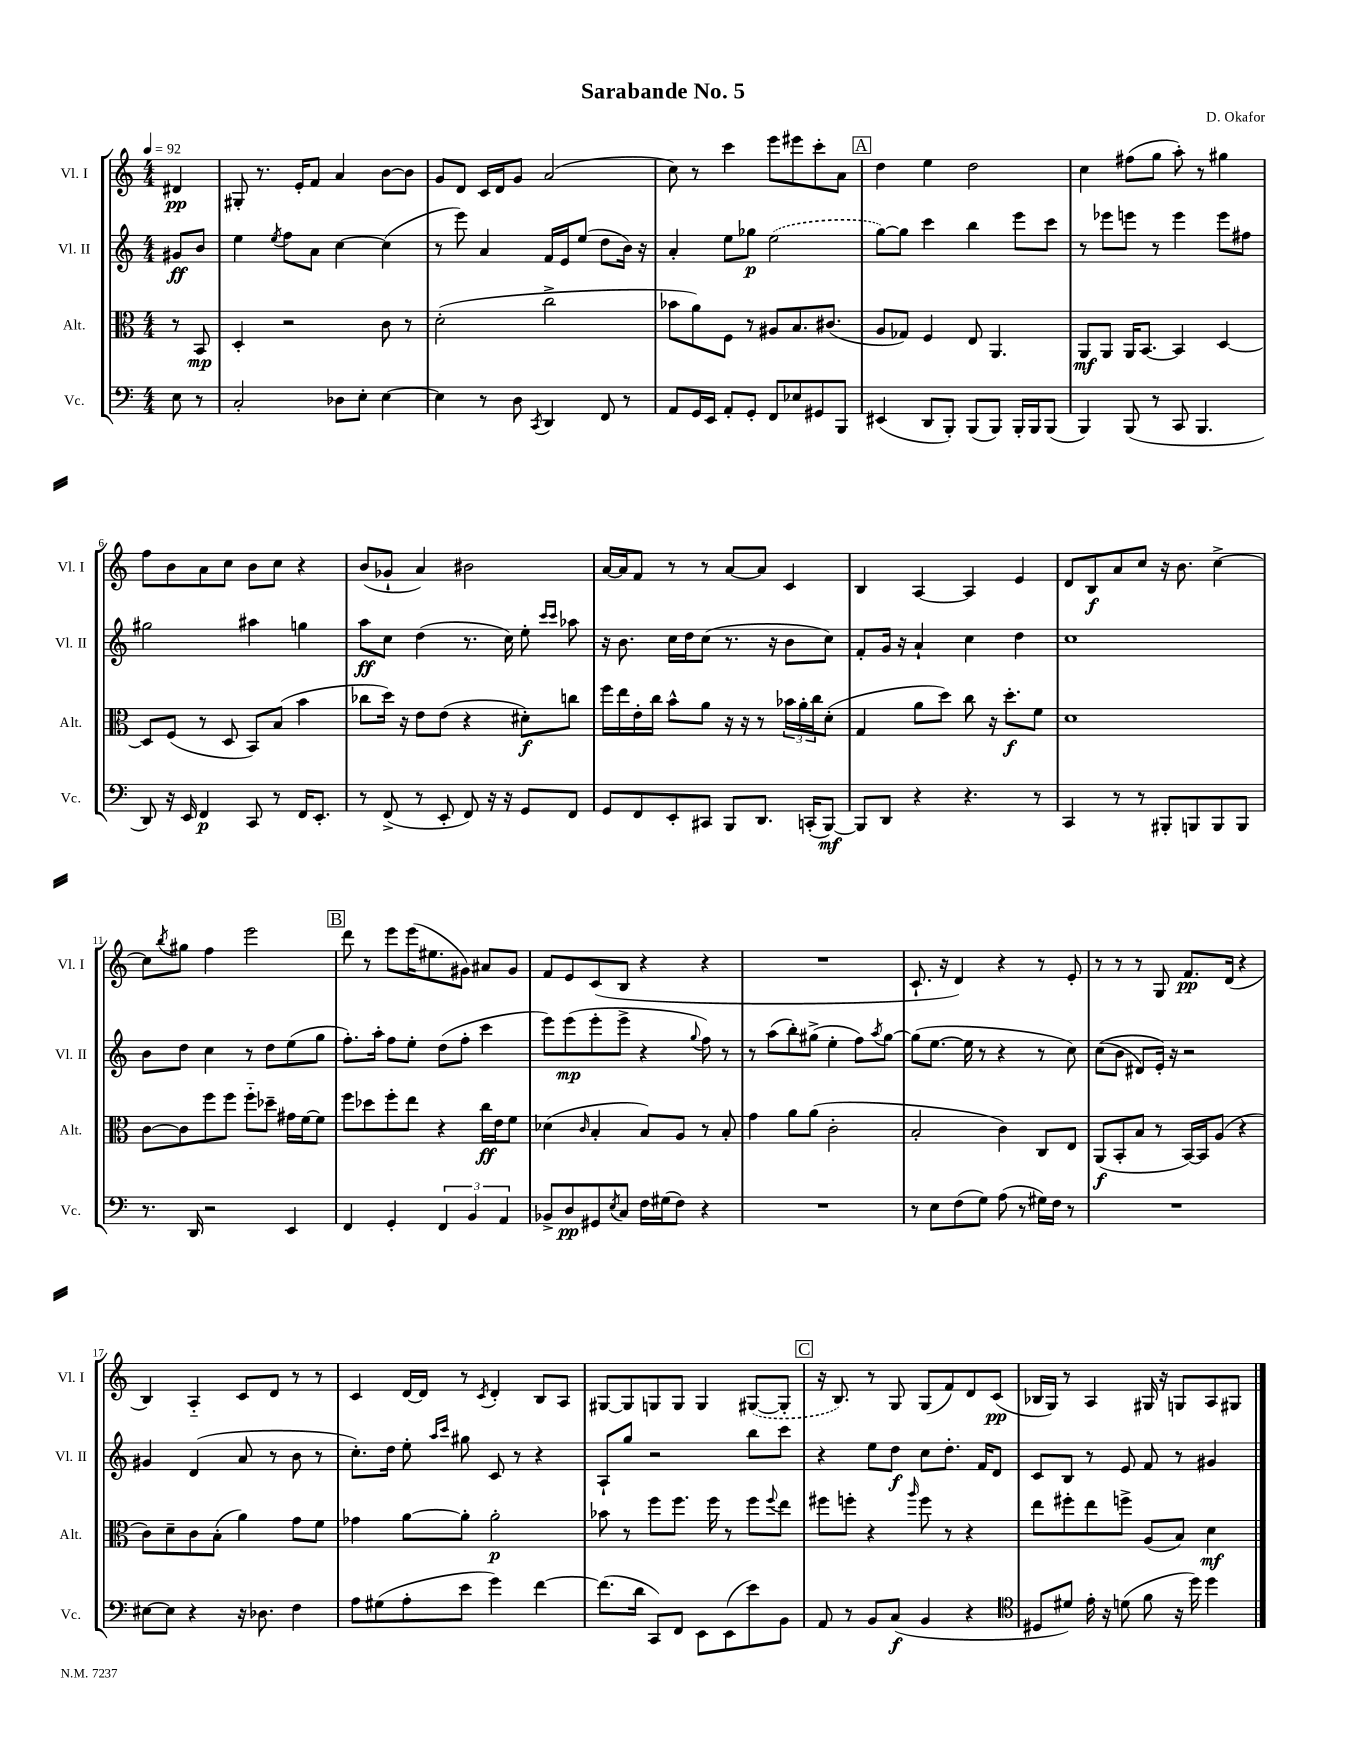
\header { title = "Sarabande No. 5" composer = "D. Okafor" }
<<
\new StaffGroup <<
\new Staff = "s0" \with { instrumentName = "Vl. I" shortInstrumentName = "Vl. I" } {
    \clef treble \key c \major \numericTimeSignature \time 4/4 \partial 4 \tempo 4 = 92
    dis'4\pp |
    gis8-. r8. e'16-. f'8 a'4 b'8~ b'8 |
    g'8 d'8 c'16 d'16 g'8 a'2( |
    c''8) r8 c'''4 e'''8 eis'''8 c'''8-. a'8 |
    \mark \markup { \box "A" } d''4 e''4 d''2 |
    c''4 fis''8( g''8 a''8-.) r8 gis''4 |
    f''8 b'8 a'8 c''8 b'8 c''8 r4 |
    b'8( ges'8-! a'4) bis'2 |
    a'16~ a'16 f'8 r8 r8 a'8~ a'8 c'4 |
    b4 a4~ a4 e'4 |
    d'8 b8\f a'8 c''8 r16 b'8. c''4~-> |
    c''8 \acciaccatura { b''8 } gis''8 f''4 e'''2 |
    \mark \markup { \box "B" } d'''8 r8 e'''8 e'''16( eis''8. gis'8) ais'8 gis'8 |
    f'8 e'8 c'8( b8 r4 r4 |
    R1 |
    c'8.-! r16 d'4) r4 r8 e'8-. |
    r8 r8 r8 g8 f'8.\pp d'16( r4 |
    b4) a4-_ c'8 d'8 r8 r8 |
    c'4 d'16~ d'16 r8 \acciaccatura { c'8 } d'4-. b8 a8 |
    gis8~ gis8 g8 g8 g4 \once \slurDashed gis8~( gis8-. |
    \mark \markup { \box "C" } r16 b8.) r8 g8 g8( f'8) d'8 c'8\pp( |
    bes16 g16) r8 a4 gis16 r16 g8 a8 gis8 \bar "|." |
}
\new Staff = "s1" \with { instrumentName = "Vl. II" shortInstrumentName = "Vl. II" } {
    \clef treble \key c \major \numericTimeSignature \time 4/4 \partial 4
    gis'8\ff b'8 |
    e''4 \acciaccatura { e''8 } f''8 a'8 c''4~ c''4( |
    r8 e'''8) a'4 f'16 e'16 e''8( d''8 b'16) r16 |
    a'4-. e''8 ges''8\p \once \slurDashed e''2( |
    \mark \markup { \box "A" } g''8~) g''8 c'''4 b''4 e'''8 c'''8 |
    r8 ees'''8 e'''8 r8 e'''4 e'''8 fis''8 |
    gis''2 ais''4 g''4 |
    a''8\ff c''8 d''4( r8. c''16) e''8-. \grace { c'''16 c'''16 } aes''8 |
    r16 b'8. c''16 d''16 c''8( r8. r16 b'8 c''8) |
    f'8-. g'16 r16 a'4-! c''4 d''4 |
    c''1 |
    b'8 d''8 c''4 r8 d''8 e''8( g''8 |
    \mark \markup { \box "B" } f''8.-.) a''16-. f''8 e''8-. d''8( f''8-. c'''4 |
    e'''8) e'''8\mp( e'''8-. e'''8-> r4 \appoggiatura { g''8 } f''8) r8 |
    r8 a''8( b''8-.) gis''8->( e''4-. f''8) \acciaccatura { a''8 } gis''8~ |
    gis''8( e''8.~ e''16 r8 r4 r8 c''8) |
    c''8(\( b'8 dis'8) e'16-.\) r16 r2 |
    gis'4 d'4( a'8 r8 b'8 r8 |
    c''8.-.) d''16 e''8-. \grace { a''16 c'''16 } gis''8 c'8 r8 r4 |
    a8-! g''8 r2 b''8 c'''8 |
    \mark \markup { \box "C" } r4 e''8 d''8\f c''8 d''8.-. f'16 d'8 |
    c'8 b8 r8 e'8 f'8 r8 gis'4 \bar "|." |
}
\new Staff = "s2" \with { instrumentName = "Alt." shortInstrumentName = "Alt." } {
    \clef alto \key c \major \numericTimeSignature \time 4/4 \partial 4
    r8 b,8\mp |
    d4-. r2 c'8 r8 |
    d'2-.( c''2-> |
    bes'8 a'8) f8 r8 ais8 b8. cis'8.( |
    \mark \markup { \box "A" } a8 ges8) f4 e8 a,4. |
    a,8\mf a,8 a,16 b,8.~ b,4 d4~ |
    d8 f8( r8 d8 b,8) b8( b'4 |
    ces''8 d''16) r16 e'8 e'8( r4 dis'8-.\f) c''8 |
    f''16 e''16 e'16-. c''16 b'8-^ a'8 r16 r16 r8 \tuplet 3/2 { bes'16 a'16-. c''16 } d'8-.( |
    g4 a'8 d''8) c''8 r16 d''8.-.\f f'8 |
    d'1 |
    c'8~ c'8 f''8 f''8 f''8-_ des''8-- gis'16 f'16~ f'8 |
    \mark \markup { \box "B" } f''8 des''8 f''8-. e''8 r4 c''16\ff e'16 f'8 |
    des'4( \grace { c'16 } b4-. b8) a8 r8 b8-. |
    g'4 a'8 a'8( c'2-. |
    b2-. c'4) c8 e8 |
    a,8\f( b,8-. b8 r8 b,16~) b,16 a8( r4 |
    c'8) d'8-- c'8 b8-.( a'4) g'8 f'8 |
    ges'4 a'8~ a'8-. a'2-.\p |
    bes'8 r8 f''8 f''8. f''16 r8 f''8 \appoggiatura { f''8 } e''8 |
    \mark \markup { \box "C" } fis''8 f''8-. r4 \grace { a''16 } f''8 r8 r4 |
    e''8 fis''8-. e''8 f''8-> a8( b8) d'4\mf \bar "|." |
}
\new Staff = "s3" \with { instrumentName = "Vc." shortInstrumentName = "Vc." } {
    \clef bass \key c \major \numericTimeSignature \time 4/4 \partial 4
    e8 r8 |
    c2-. des8 e8-. e4~ |
    e4 r8 d8 \acciaccatura { c,8 } d,4 f,8 r8 |
    a,8 g,16 e,16 a,8-. g,8-. f,8 ees8 gis,8 b,,8 |
    \mark \markup { \box "A" } eis,4( d,8 b,,8-.) b,,8( b,,8) b,,16-. b,,16 b,,8( |
    b,,4) b,,8( r8 c,8 b,,4. |
    d,8) r16 e,16 f,4\p c,8 r8 f,16 e,8.-. |
    r8 f,8->( r8 e,8-. f,8) r16 r16 g,8 f,8 |
    g,8 f,8 e,8-. cis,8 b,,8 d,8. c,16-.( b,,8~\mf) |
    b,,8 d,8 r4 r4. r8 |
    c,4 r8 r8 bis,,8-. b,,8 b,,8 b,,8 |
    r8. d,16 r2 e,4 |
    \mark \markup { \box "B" } f,4 g,4-. \tuplet 3/2 { f,4 b,4 a,4 } |
    bes,8-> d8\pp gis,8 \acciaccatura { e8 } c8 f16 gis16( f8) r4 |
    R1 |
    r8 e8 f8( g8) a8( r8 gis16) f16 r8 |
    R1 |
    eis8~ eis8 r4 r16 des8. f4 |
    a8 gis8( a8-. e'8 g'4) f'4~ |
    f'8.( d'16 c,8) f,8 e,8 e,8( e'8) b,8 |
    \mark \markup { \box "C" } a,8 r8 b,8 c8\f( b,4 r4 |
    \clef tenor dis8 dis'8) e'16-. r16 d'8( f'8 r16 d''16) d''4 \bar "|." |
}
>>
>>
